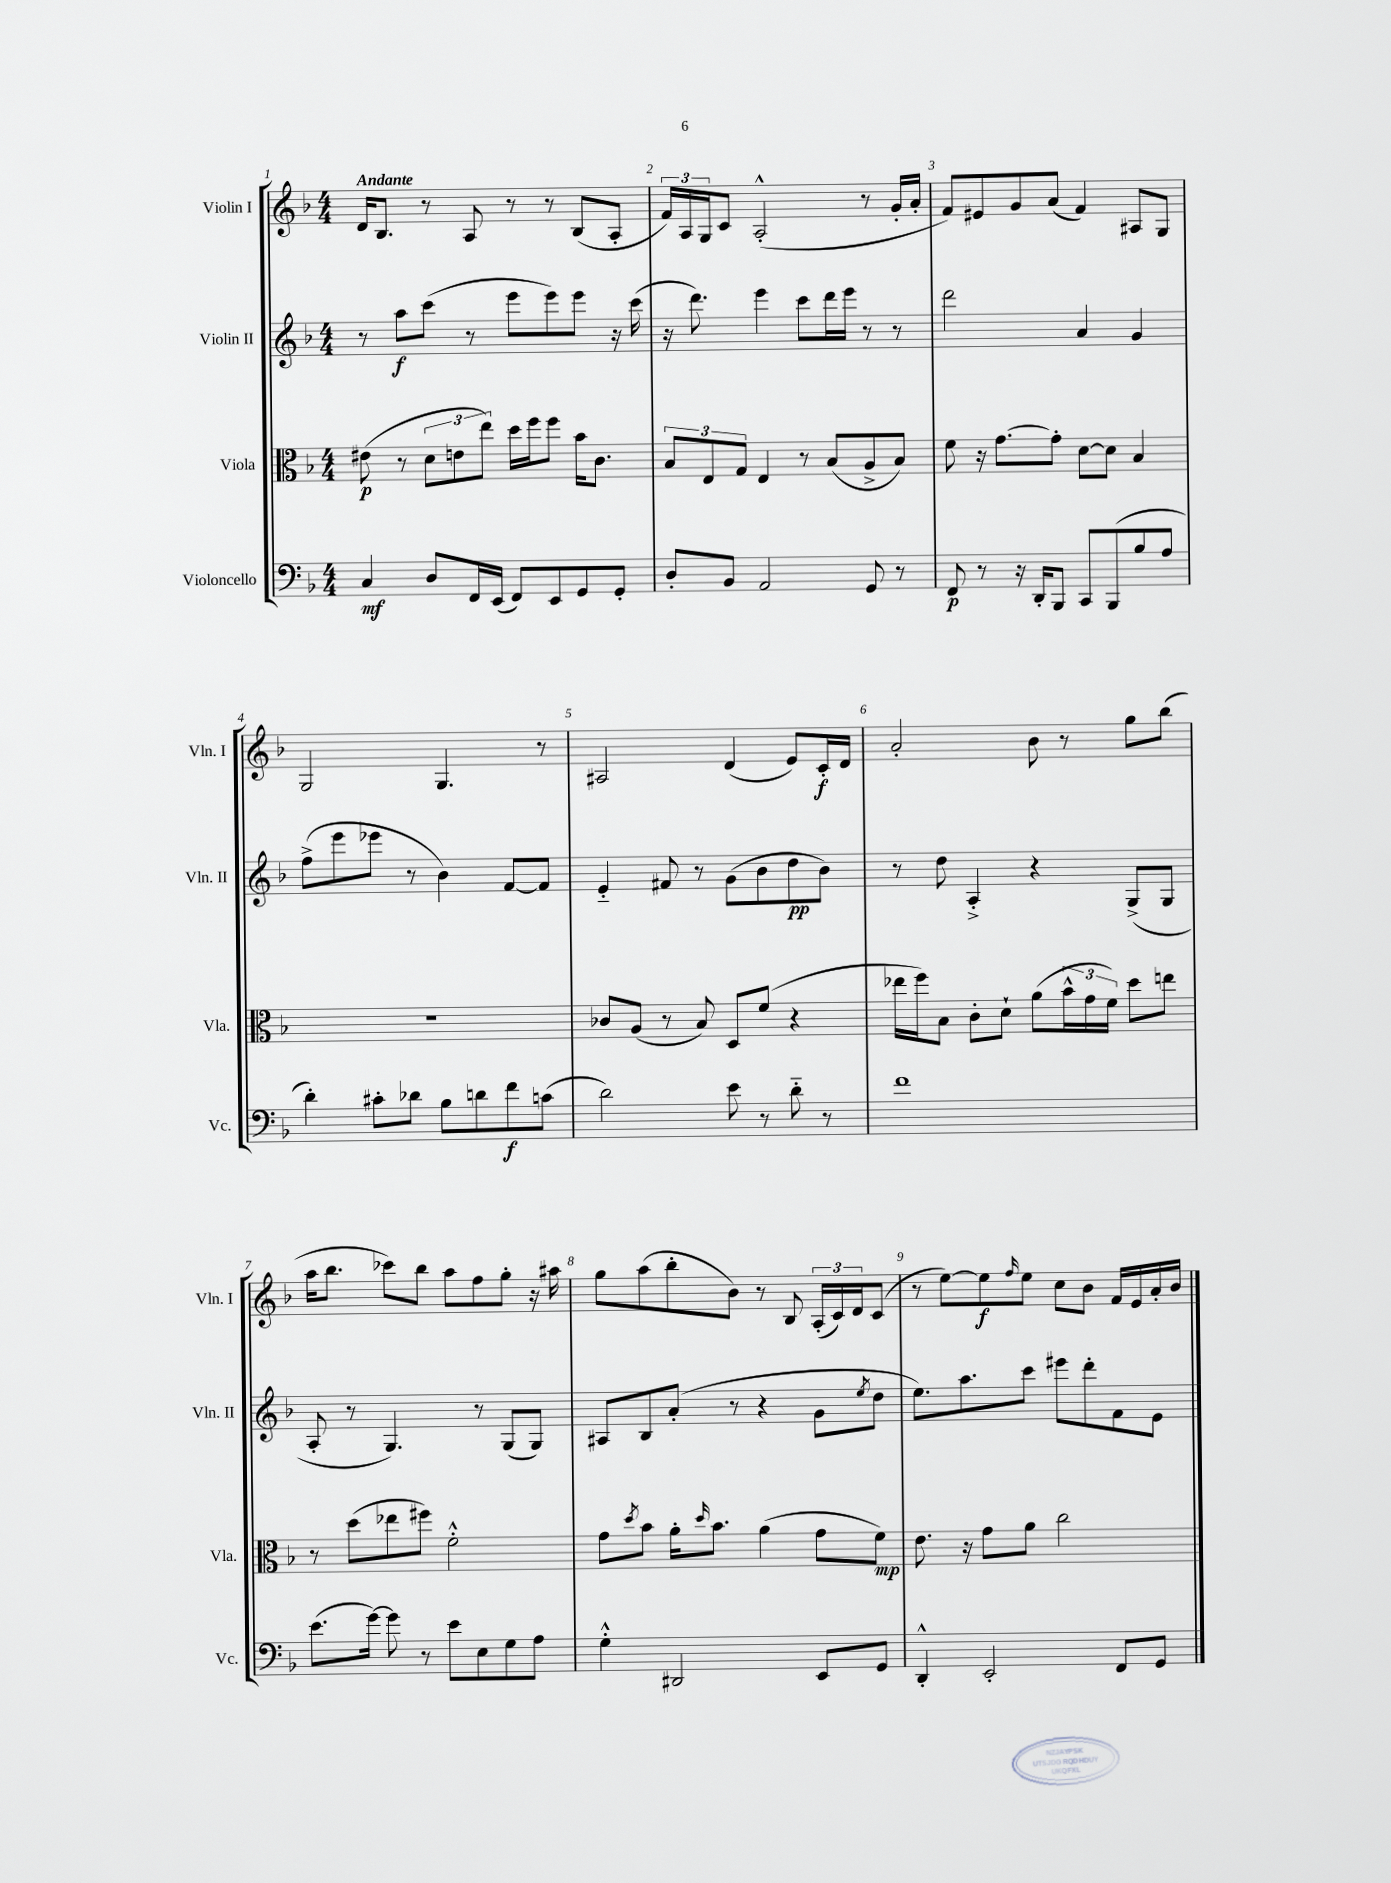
<<
\new StaffGroup <<
\new Staff = "s0" \with { instrumentName = "Violin I" shortInstrumentName = "Vln. I" } {
    \clef treble \key f \major \numericTimeSignature \time 4/4 \tempo "Andante"
    d'16 bes8. r8 a8 r8 r8 bes8( a8-. |
    \tuplet 3/2 { f'16) a16 g16 } c'8 a2-.-^( r8 g'16-. a'16-. |
    f'8) eis'8 g'8 a'8( f'4) ais8 g8 |
    g2 g4. r8 |
    ais2 d'4( e'8) c'16-.\f d'16 |
    a'2-. bes'8 r8 g''8 bes''8( |
    a''16 bes''8. ces'''8) bes''8 a''8 f''8 g''8-. r16 ais''16 |
    g''8 a''8( bes''8-. bes'8) r8 bes8 \tuplet 3/2 { a16-.( c'16) d'16 } c'8( |
    r8 e''8~) e''8\f \grace { f''16 } e''8 c''8 bes'8 f'16 e'16 a'16-. bes'16 \bar "|." |
}
\new Staff = "s1" \with { instrumentName = "Violin II" shortInstrumentName = "Vln. II" } {
    \clef treble \key f \major \numericTimeSignature \time 4/4
    r8 a''8\f c'''8( r8 e'''8 e'''8) e'''8 r16 c'''16( |
    r16 d'''8.) e'''4 c'''8 d'''16 e'''16 r8 r8 |
    d'''2 a'4 g'4 |
    f''8->( e'''8 ees'''8 r8 bes'4) f'8~ f'8 |
    e'4-_ fis'8 r8 g'8( bes'8 d''8\pp bes'8) |
    r8 d''8 a4-.-> r4 g8->( g8 |
    a8-. r8 g4.) r8 g8( g8) |
    ais8 bes8 a'8-.( r8 r4 g'8 \acciaccatura { e''8 } d''8 |
    e''8.) a''8. c'''8 eis'''8 d'''8-. f'8 e'8 \bar "|." |
}
\new Staff = "s2" \with { instrumentName = "Viola" shortInstrumentName = "Vla." } {
    \clef alto \key f \major \numericTimeSignature \time 4/4
    eis'8\p( r8 \tuplet 3/2 { d'8 e'8 e''8) } d''16 f''16 f''8 bes'16 c'8. |
    \tuplet 3/2 { bes8 e8 g8 } e4 r8 bes8( a8-> bes8) |
    f'8 r16 g'8.~ g'8-. d'8~ d'8 bes4 |
    r1 |
    ces'8 a8( r8 bes8) d8 f'8( r4 |
    ees''16 f''16) bes8 c'8-. d'8-! a'8( \tuplet 3/2 { bes'16-^ g'16 f'16) } d''8 e''8 |
    r8 d''8( ees''8 fis''8) f'2-.-^ |
    g'8 \acciaccatura { d''8 } bes'8 a'16-. \grace { d''16 } bes'8. a'4( g'8 f'8\mp) |
    e'8. r16 g'8 a'8 c''2 \bar "|." |
}
\new Staff = "s3" \with { instrumentName = "Violoncello" shortInstrumentName = "Vc." } {
    \clef bass \key f \major \numericTimeSignature \time 4/4
    c4\mf d8 f,16 e,16( f,8) e,8 g,8 g,8-. |
    d8-. bes,8 a,2 g,8 r8 |
    f,8\p r8 r16 d,16-. bes,,8 c,8 bes,,8( bes8 a8 |
    d'4-.) cis'8-. des'8 bes8 d'8 f'8\f c'8( |
    d'2) e'8 r8 d'8-_ r8 |
    f'1 |
    e'8.( g'16~) g'8 r8 e'8 e8 g8 a8 |
    g4-.-^ dis,2 e,8 g,8 |
    d,4-.-^ e,2-. f,8 g,8 \bar "|." |
}
>>
>>
\layout { \context { \Score \override BarNumber.break-visibility = ##(#f #t #t) barNumberVisibility = #all-bar-numbers-visible } }
